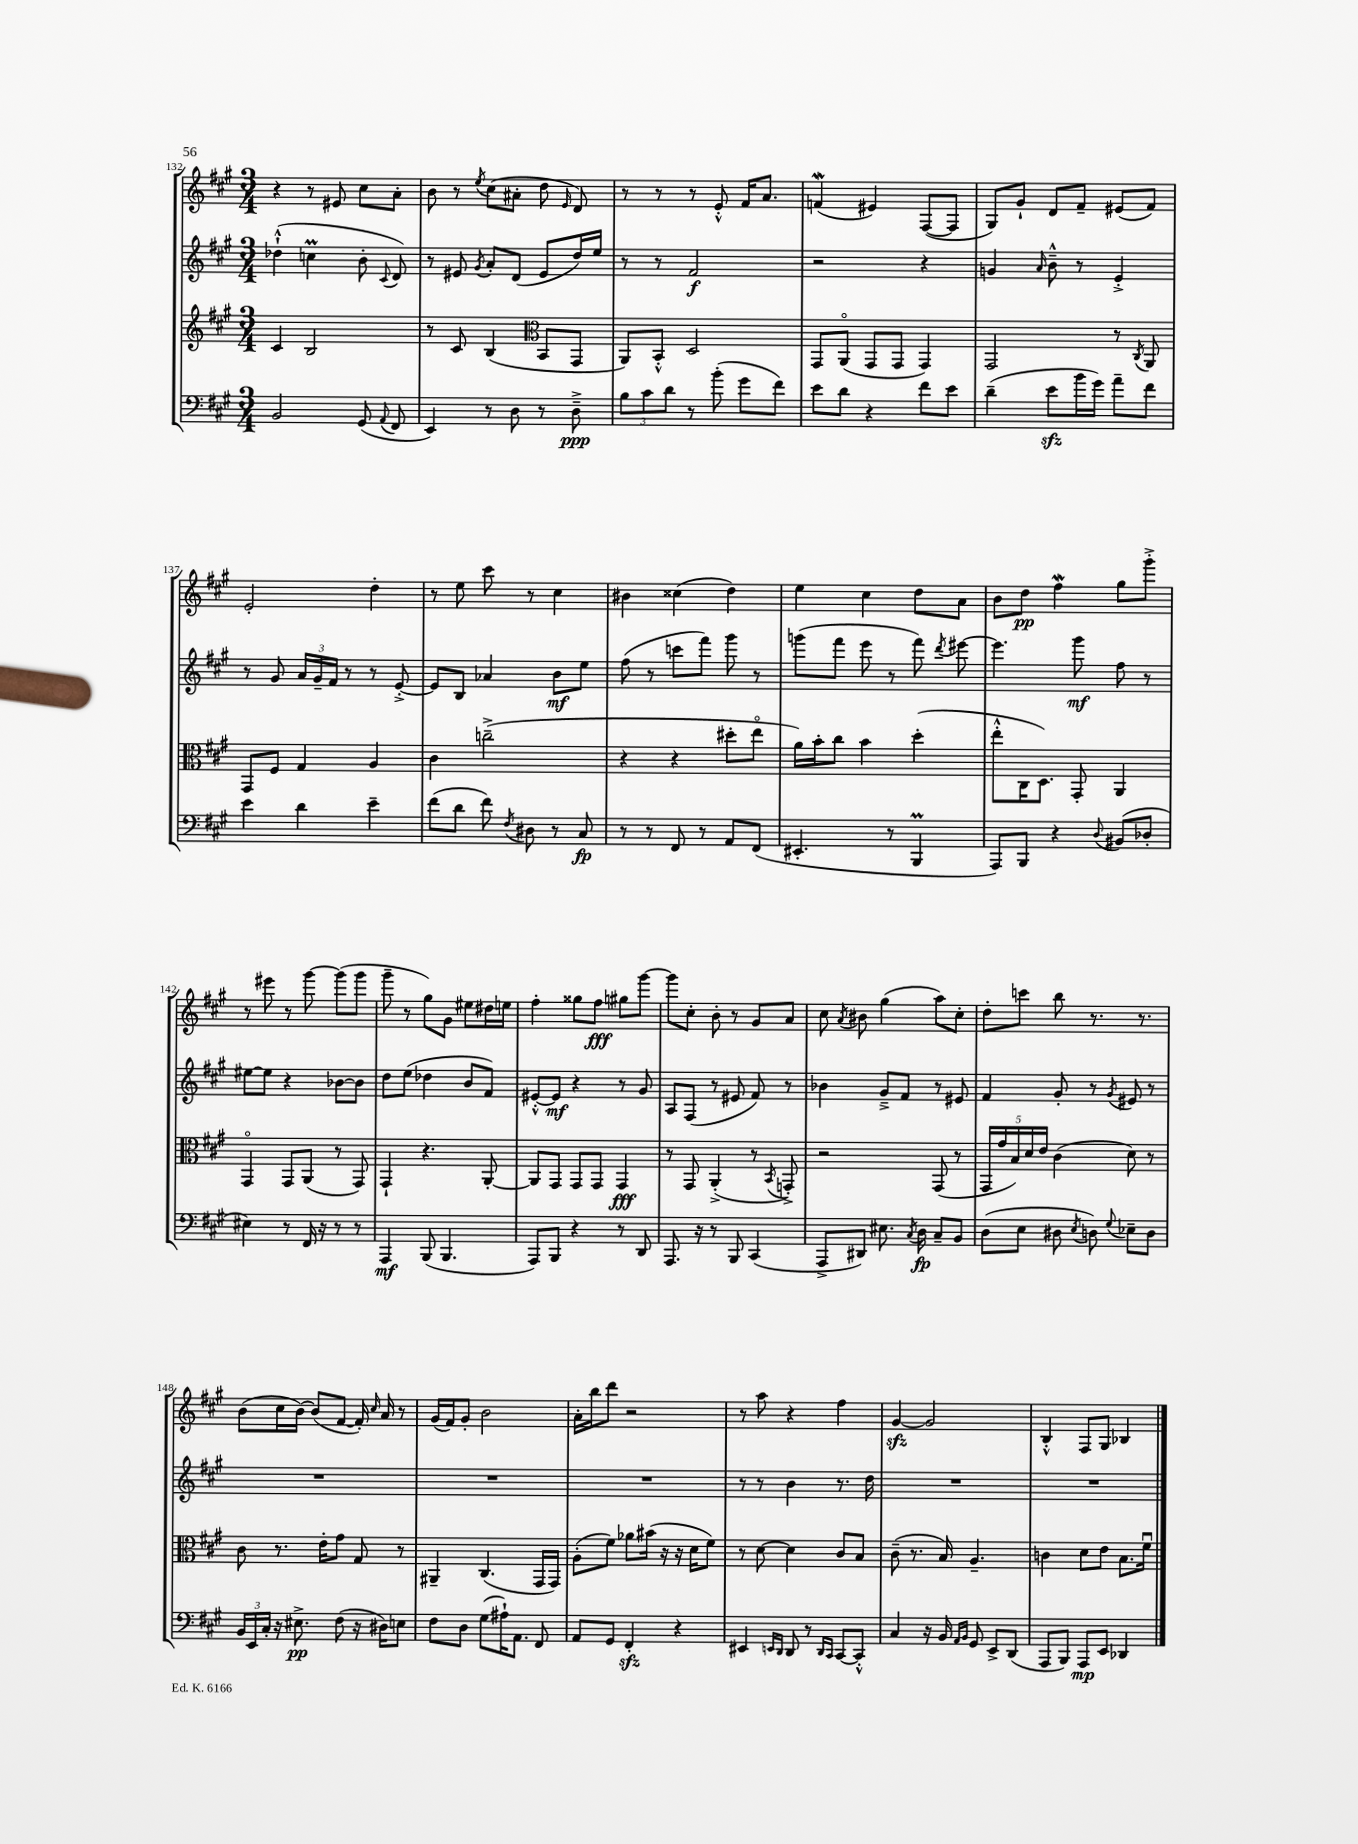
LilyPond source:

<<
\new StaffGroup <<
\new Staff = "s0" {
    \clef treble \key a \major \numericTimeSignature \time 3/4
    \autoBeamOff r4 r8 eis'8 cis''8[ a'8]-. |
    b'8 r8 \acciaccatura { e''8 } cis''8[( ais'8]-. d''8 \grace { e'16 } d'8) |
    r8 r8 r8 e'8-.-^ fis'16[ a'8.] |
    f'4\mordent( eis'4) fis8[~( fis8] |
    gis8[) gis'8]-! d'8[ fis'8]-- eis'8[( fis'8]) |
    e'2-. d''4-. |
    r8 e''8 cis'''8 r8 cis''4 |
    bis'4 cisis''4( d''4) |
    e''4 cis''4 d''8[ a'8] |
    b'8[ d''8]\pp fis''4\mordent gis''8[ gis'''8]-.-> |
    r8 eis'''8 r8 gis'''8~ gis'''8[( gis'''8] |
    gis'''8-- r8 gis''8[) gis'8] eis''8[ dis''16 e''16] |
    fis''4-. gisis''8[ fis''8]\fff gis''8[ gis'''8]~ |
    gis'''8[ cis''8]-. b'8-. r8 gis'8[ a'8] |
    cis''8 \acciaccatura { a'8 } bis'8 gis''4( a''8[) cis''8]-. |
    d''8[-. c'''8] b''8 r8. r8. |
    b'8[( cis''16 b'16]~) b'8[( fis'8]~ fis'16-.) \grace { cis''16 } a'16 r8 |
    gis'16[( fis'16) gis'8]-. b'2 |
    a'16[-. b''16 d'''8] r2 |
    r8 a''8 r4 fis''4 |
    gis'4~\sfz gis'2 |
    b4-.-^ fis8[ gis8] bes4 \bar "|." |
}
\new Staff = "s1" {
    \clef treble \key a \major \numericTimeSignature \time 3/4
    \autoBeamOff des''4-!-^( c''4\prall b'8-. \appoggiatura { cis'8 } d'8) |
    r8 eis'8 \acciaccatura { gis'8 } a'8[-. d'8]( eis'8[ d''16) e''16] |
    r8 r8 fis'2\f |
    r2 r4 |
    g'4 \grace { a'16 } b'8---^ r8 e'4-.-> |
    r8 gis'8 \tuplet 3/2 { a'16[ gis'16-- fis'16] } r8 r8 e'8~-.-> |
    e'8[ b8] aes'4 b'8[\mf e''8] |
    fis''8( r8 c'''8[ fis'''8]) gis'''8 r8 |
    g'''8[( fis'''8] e'''8 r8 fis'''8) \acciaccatura { d'''8 } eis'''8~ |
    eis'''4. gis'''8\mf fis''8 r8 |
    eis''8[~ eis''8] r4 bes'8[~ bes'8] |
    d''8[ e''8]( des''4 b'8[ fis'8]) |
    eis'8[~-.-^ eis'8]\mf r4 r8 gis'8 |
    a8[ fis8]( r8 eis'8 fis'8) r8 |
    bes'4 gis'8[---> fis'8] r8 eis'8 |
    fis'4 gis'8-. r8 \acciaccatura { gis'8 } eis'8 r8 |
    R2. |
    R2. |
    R2. |
    r8 r8 b'4 r8. d''16 |
    R2. |
    R2. \bar "|." |
}
\new Staff = "s2" {
    \clef treble \key a \major \numericTimeSignature \time 3/4
    \autoBeamOff cis'4 b2 |
    r8 cis'8 b4( \clef alto b,8[ gis,8] |
    a,8[) b,8]-.-^ d2 |
    gis,8[ a,8]\flageolet( gis,8[ gis,8] gis,4) |
    gis,2 r8 \acciaccatura { cis8 } a,8 |
    gis,8[ fis8] gis4 a4 |
    cis'4 c''2--->( |
    r4 r4 dis''8[-. e''8]\flageolet |
    a'16[) b'16-. cis''8] b'4 d''4-.( |
    e''8[-.-^ cis16 d8.]) gis,8-. a,4 |
    gis,4\flageolet gis,8[ a,8]( r8 gis,8) |
    gis,4-! r4. a,8~-. |
    a,8[ gis,8] gis,8[ gis,8] gis,4\fff |
    r8 gis,8 a,4-.->( r8 \acciaccatura { b,8 } g,8-.->) |
    r2 gis,8( r8 |
    \tuplet 5/4 { gis,16[ gis'16 b16) d'16 e'16] } cis'4( d'8) r8 |
    cis'8 r8. e'16[-. gis'8] gis8 r8 |
    ais,4-- cis4.( gis,16[ gis,16]) |
    a8[-.( fis'8]) aes'8[ bis'16]( r16 r16 d'16[ fis'8]) |
    r8 d'8~ d'4 cis'8[ b8] |
    cis'8--( r8. b16) a4.-- |
    c'4 d'8[ e'8] b8.[ fis'16]\downbow \bar "|." |
}
\new Staff = "s3" {
    \clef bass \key a \major \numericTimeSignature \time 3/4
    \autoBeamOff b,2 gis,8( \appoggiatura { a,8 } fis,8 |
    e,4) r8 d8 r8 d8--->\ppp |
    \tuplet 3/2 { b8[ cis'8 d'8] } r8 b'8-.( gis'8[ fis'8]) |
    e'8[ d'8] r4 fis'8[ e'8] |
    d'4--( e'8[\sfz b'16 gis'16]) a'8[-- fis'8] |
    e'4 d'4 e'4-- |
    fis'8[( d'8] fis'8) \acciaccatura { fis8 } dis8 r8 cis8\fp |
    r8 r8 fis,8 r8 a,8[ fis,8]( |
    eis,4.-. r8 b,,4\prall |
    a,,8[) b,,8] r4 \appoggiatura { d8 } bis,8[( des8]-. |
    eis4) r8 fis,16 r16 r8 r8 |
    a,,4\mf b,,8( b,,4. |
    a,,8[) b,,8] r4 r8 d,8 |
    a,,8. r16 r8 b,,8 cis,4( |
    a,,8[-> dis,8]) eis8. \acciaccatura { cis8 } d16\fp cis8[-- b,8] |
    d8[( e8] dis8 \acciaccatura { e8 } d8) \appoggiatura { gis8 } ees8[-- d8] |
    \tuplet 3/2 { b,16[ e,16 cis16]-. } r16 eis8.->\pp fis8( r16 dis16[) e8] |
    fis8[ d8] gis8[( ais16-!) a,8.] fis,8 |
    a,8[ gis,8] fis,4-.\sfz r4 |
    eis,4 \grace { e,16[ d,16] } d,8 r8 \grace { d,16[ cis,16] } cis,8[~ cis,8]-.-^ |
    cis4 r16 b,16 \grace { a,16[ b,16] } gis,8 e,8[-> d,8]( |
    a,,8[ b,,8]) a,,8[\mp e,8] des,4 \bar "|." |
}
>>
>>
\layout { \context { \Score currentBarNumber = #132 } }
